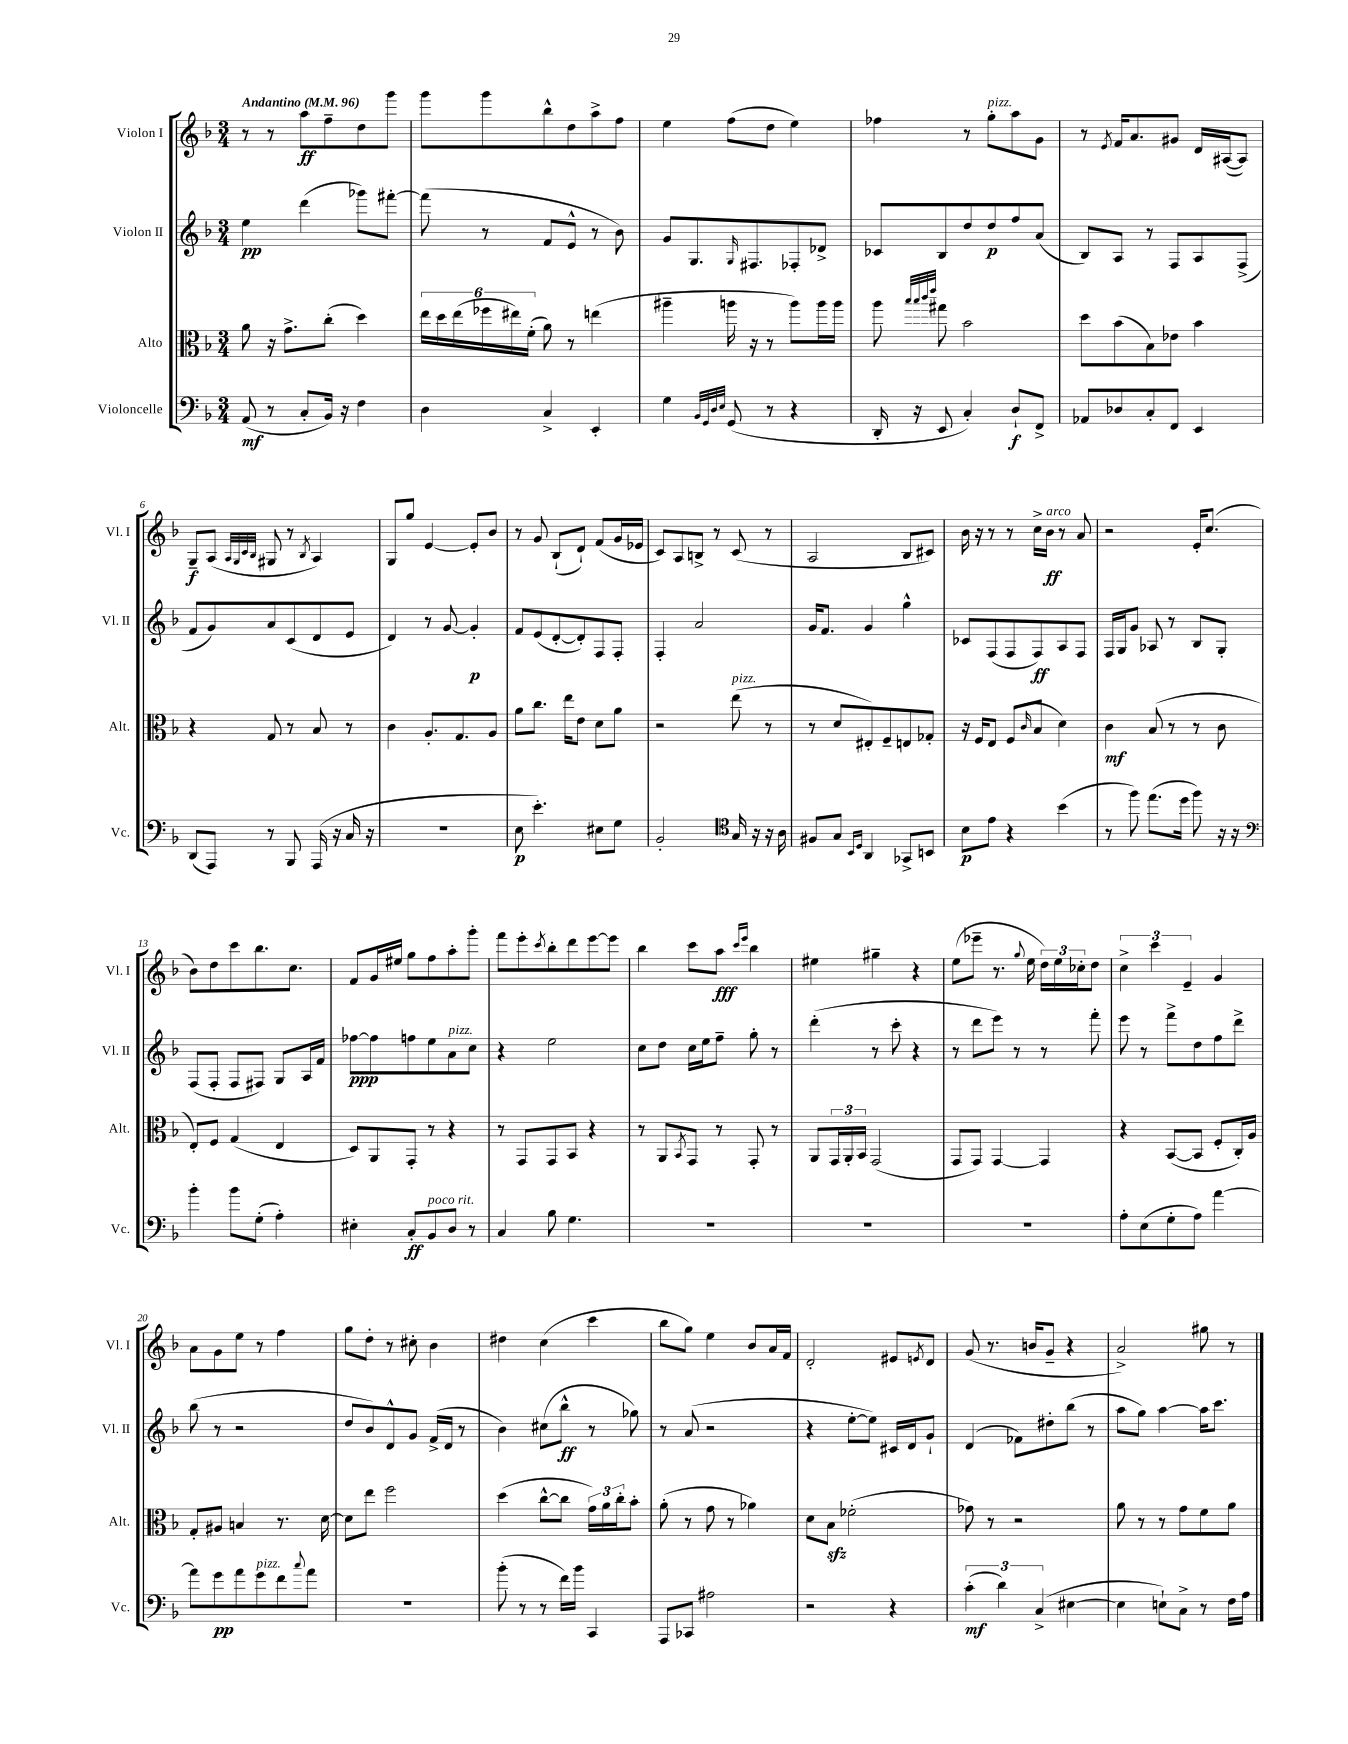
<<
\new StaffGroup <<
\new Staff = "s0" \with { instrumentName = "Violon I" shortInstrumentName = "Vl. I" } {
    \clef treble \key f \major \numericTimeSignature \time 3/4 \tempo "Andantino" 4 = 96
    r8 r8 a''8\ff f''8-- d''8 g'''8 |
    g'''8 g'''8 bes''8-^ d''8 a''8-> f''8 |
    e''4 f''8( d''8 e''4) |
    fes''4 r8 g''8-.^\markup { \italic "pizz." } a''8 g'8 |
    r8 \acciaccatura { e'8 } f'16 a'8. gis'8 d'16 ais16~( ais8) |
    g8--\f a8( \grace { a32 g32 c'32 bes32 } gis8 r8 \acciaccatura { bes8 } a4) |
    g8 g''8 e'4~ e'8-. bes'8 |
    r8 g'8 bes8-!( d'8-!) f'8( g'16 ees'16 |
    c'8) a8 b8-> r8 c'8( r8 |
    a2 bes8 cis'8) |
    bes'16 r16 r8 r8 c''16-> bes'16\ff^\markup { \italic "arco" } r8 a'8 |
    r2 e'16-. c''8.( |
    bes'8) d''8 c'''8 bes''8. c''8. |
    f'8 g'16 eis''16 g''8 f''8 a''8-. g'''8-. |
    f'''8 e'''8-. \acciaccatura { c'''8 } bes''8-. d'''8 e'''8~ e'''8 |
    bes''4 c'''8 a''8\fff \grace { c'''16 e'''16 } bes''4 |
    eis''4 gis''4-- r4 |
    e''8( ees'''8-- r8. \appoggiatura { g''8 } e''16 \tuplet 3/2 { d''16) e''16 ces''16-. } d''8 |
    \tuplet 3/2 { c''4-> c'''4 e'4-- } g'4 |
    a'8 g'8 e''8 r8 f''4 |
    g''8 d''8-. r8 cis''8-. bes'4 |
    dis''4 c''4( c'''4 |
    bes''8 g''8) e''4 bes'8 a'16 f'16 |
    d'2-. eis'8 \acciaccatura { e'8 } d'8 |
    g'8( r8. b'16 g'8-- r4 |
    a'2->) gis''8 r8 \bar "|." |
}
\new Staff = "s1" \with { instrumentName = "Violon II" shortInstrumentName = "Vl. II" } {
    \clef treble \key f \major \numericTimeSignature \time 3/4
    e''4\pp d'''4( ges'''8) fis'''8~-. |
    fis'''8( r8 f'8 e'8-^ r8 bes'8) |
    g'8 g8. \grace { g16 } fis8. fes8-. des'8-> |
    ces'8 bes8 d''8 d''8\p f''8 a'8( |
    bes8) a8 r8 f8 a8 f8->( |
    f'8 g'8) a'8 c'8( d'8 e'8 |
    d'4) r8 g'8~ g'4-.\p |
    f'8 e'8( d'8~-. d'8-.) f8 f8-. |
    f4-. a'2 |
    g'16 f'8. g'4 g''4-^ |
    ces'8 f8( f8 f8\ff) a8 f8 |
    f16 g16 g'8 aes8 r8 bes8 g8-. |
    f8( f8-. f8 fis8) g8 a16 f'16 |
    fes''8~\ppp fes''8 f''8 e''8 a'8^\markup { \italic "pizz." } c''8 |
    r4 e''2 |
    c''8 d''8 c''16 e''16 f''8-- g''8-. r8 |
    d'''4-.( r8 c'''8-. r4 |
    r8 d'''8 e'''8) r8 r8 f'''8-. |
    e'''8 r8 f'''8-> d''8 f''8 d'''8-> |
    bes''8( r8 r2 |
    d''8 bes'8) d'8-^ g'8 f'16->( d'16 r8 |
    bes'4) cis''8( bes''8-^\ff r8 ges''8) |
    r8 a'8( r2 |
    r4 e''8~-. e''8) cis'16 d'16 g'8-! |
    d'4( fes'8) dis''8-. bes''8( r8 |
    a''8 g''8) a''4~ a''16 c'''8. \bar "|." |
}
\new Staff = "s2" \with { instrumentName = "Alto" shortInstrumentName = "Alt." } {
    \clef alto \key f \major \numericTimeSignature \time 3/4
    a'8 r16 g'8.-> c''8-.( d''4) |
    \tuplet 6/4 { e''16 d''16 e''16( fes''16 eis''16) f'16-.( } a'8) r8 e''4( |
    ais''4-- a''16 r16 r8 a''8) a''16 a''16 |
    a''8 \grace { bes''32 bes''32 c'''32 e'''32 } gis''8 bes'2 |
    d''8 bes'8( bes8) ees'8 bes'4 |
    r4 g8 r8 bes8 r8 |
    c'4 a8.-. g8. a8 |
    a'8 c''8. e''16 e'8 d'8 a'8 |
    r2 e''8^\markup { \italic "pizz." }( r8 |
    r8 d'8 eis8-.) f8-- e8 ges8-. |
    r16 f16 e8 f8( \grace { c'16 } bes8 d'4) |
    c'4\mf bes8( r8 r8 c'8 |
    e8-.) f8 g4( e4 |
    d8) a,8 g,8-. r8 r4 |
    r8 g,8 g,8 bes,8 r4 |
    r8 a,8 \acciaccatura { bes,8 } g,8 r8 g,8-. r8 |
    a,8 \tuplet 3/2 { g,16 a,16-. bes,16 } g,2( |
    g,8 g,8) g,4~ g,4 |
    r4 bes,8~( bes,8 f8-. c16-.) a16 |
    g8-. ais8 b4 r8. d'16~ |
    d'8 e''8 f''2 |
    d''4( c''8~-^ c''8 \tuplet 3/2 { g'16) a'16 c''16-. } bes'8-. |
    a'8-.( r8 g'8 r8 aes'4) |
    d'8 bes8\sfz fes'2-.( |
    ges'8) r8 r2 |
    a'8 r8 r8 g'8 f'8 a'8 \bar "|." |
}
\new Staff = "s3" \with { instrumentName = "Violoncelle" shortInstrumentName = "Vc." } {
    \clef bass \key f \major \numericTimeSignature \time 3/4
    a,8\mf( r8 c8-. bes,16) r16 f4 |
    d4 c4-> e,4-. |
    g4 \grace { bes,32 g,32 d32 e32 } g,8( r8 r4 |
    d,16-. r16 e,8 c4-.) d8-!\f f,8-> |
    aes,8 des8 c8-. f,8 e,4 |
    d,8( a,,8) r8 bes,,8 a,,16( r16 c16 r16 |
    R2. |
    e8\p e'4.-.) eis8 g8 |
    bes,2-. \clef tenor g16 r16 r16 a16 |
    fis8 g8 \grace { bes,16 d16 } a,4 ges,8-> b,8 |
    bes8\p e'8 r4 bes'4( |
    r8 f''8) e''8.( d''16 f''8) r16 r16 |
    \clef bass bes'4-. bes'8 g8-.( a4-.) |
    eis4-. c8-.\ff bes,8^\markup { \italic "poco rit." } d8 r8 |
    c4 bes8 g4. |
    R2. |
    R2. |
    R2. |
    a8-. e8( g8-. a8) a'4~ |
    a'8 g'8\pp a'8 g'8^\markup { \italic "pizz." } f'8 \appoggiatura { c''8 } a'8 |
    R2. |
    bes'8-.( r8 r8 f'16) bes'16 c,4 |
    a,,8 ces,8 ais2 |
    r2 r4 |
    \tuplet 3/2 { c'4-.\mf( d'4) c4->( } eis4~ |
    eis4 e8-!) c8-> r8 f16 a16 \bar "|." |
}
>>
>>
